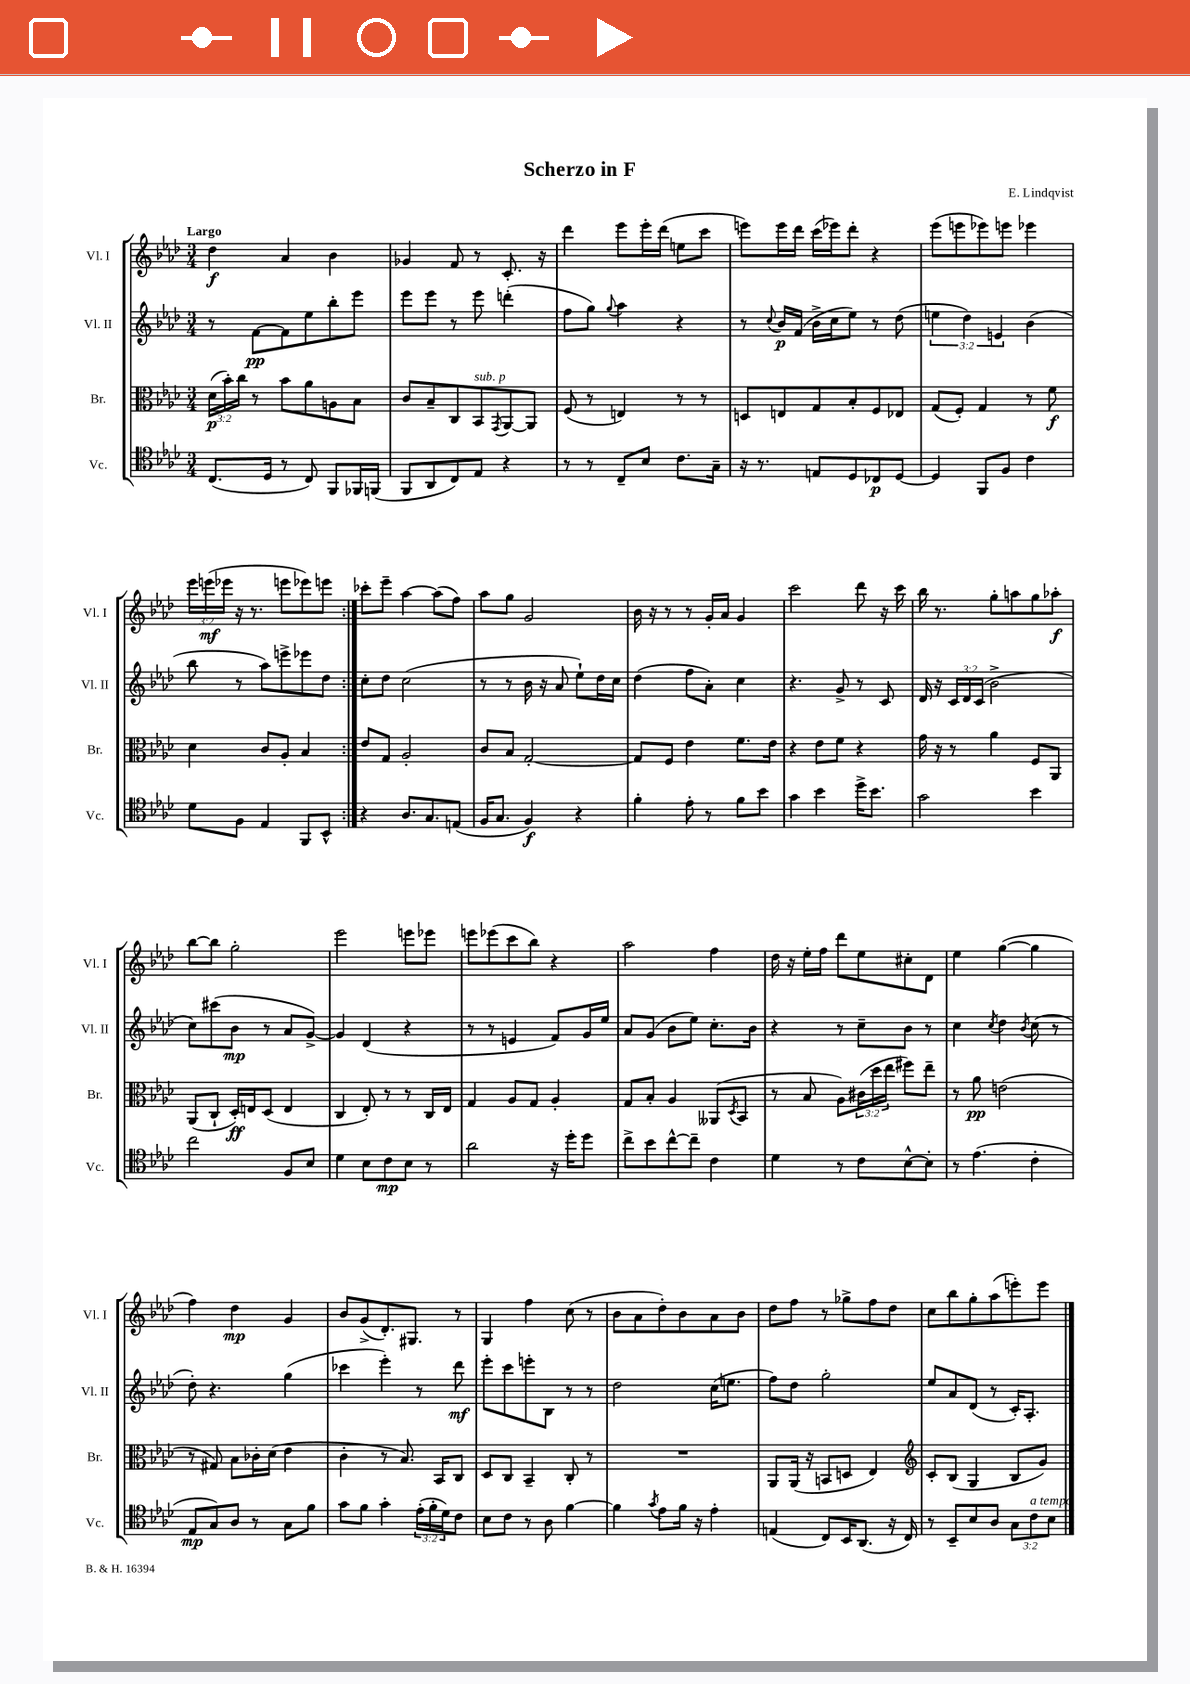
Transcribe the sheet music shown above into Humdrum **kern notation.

**kern	**kern	**kern	**kern
*staff4	*staff3	*staff2	*staff1
*clefC4	*clefC3	*clefG2	*clefG2
*k[b-e-a-d-]	*k[b-e-a-d-]	*k[b-e-a-d-]	*k[b-e-a-d-]
*M3/4	*M3/4	*M3/4	*M3/4
(8.C	(24d-	8r	4dd-
.	24b-')	.	.
.	24cc	.	.
.	8r	[8f	.
16D-	.	.	.
8r	8b-	8f]	4a-
8C)	8a-	8ee-	.
8FF	8A	8bb-'	4b-
16FF-	8B-	8eee-	.
(16FF	.	.	.
=	=	=	=
8FF	8c	8eee-	4g-
8AA-	8B-~	8eee-	.
8C)	8C	8r	8f
8E-	8BB-	8eee-	8r
.	8qGG	.	.
4r	[8AA-	(4ddd'	8.c'
.	8AA-]	.	.
.	.	.	16r
=	=	=	=
8r	(8F	8ff	4ddd-
8r	8r	8gg)	.
.	.	8qqgg	.
8C~	4E)	4aa-	8eee-
8B-	.	.	16eee-'
.	.	.	(16ddd-
8.c	8r	4r	8ee
.	8r	.	8ccc
16G~	.	.	.
=	=	=	=
16r	8D	8r	8eee)
8.r	.	.	.
.	.	8qqcc	.
.	8E	16b-	16eee
.	.	(16f	16ddd-
8E	8G	16b-^	(16ccc
.	.	16cc	16eee-)
8D-	8B-'	8ee-)	8ddd-'
8C-	8F	8r	4r
[8D-	8E-	(8dd-	.
=	=	=	=
4D-]	(8G	6ee	(8eee-
.	8F')	.	8eee
.	.	6dd-)	.
8FF	4G	.	8eee-)
.	.	6e	.
8F	.	.	8eee
4c	8r	(4b-	4eee-
.	8f	.	.
=	=	=	=
8d-	4d-	8bb-	24eee-
.	.	.	(24eee
.	.	.	24eee-
8F	.	8r	16r
.	.	.	8.r
4E-	8c	8aa-)	.
.	8A-'	8eee^	8eee
8FF	4B-	8eee-	8eee-)
8BB-^^	.	8dd-	8eee
=:|!	=:|!	=:|!	=:|!
4r	8e-	8cc'	8ccc-'
.	8G	8dd-	8eee-~
8.A-	2A-'	(2cc	[4aa-
8.G	.	.	.
.	.	.	(8aa-]
(8E	.	.	8ff)
=	=	=	=
16F	8c	8r	8aa-
8.G	.	.	.
.	8B-	8r	8gg
4F)	[2G'	16b-	2g
.	.	16r	.
.	.	8a-	.
4r	.	8ee-`)	.
.	.	16dd-	.
.	.	16cc	.
=	=	=	=
4f'	8G]	(4dd-	16b-
.	.	.	16r
.	8F	.	8r
8e-'	4e-	8ff	8r
8r	.	8a-')	16g'
.	.	.	16a-
8f	8.f	4cc	4g
8b-	.	.	.
.	16e-	.	.
=	=	=	=
4g	4r	4.r	2ccc
4b-	8e-	.	.
.	8f	8g^	.
16dd-^	4r	8r	8ddd-
8.b-	.	.	.
.	.	8c	16r
.	.	.	16ccc
=	=	=	=
2g	16g	16d-	16bb-
.	16r	16r	8.r
.	8r	24c	.
.	.	24d-	.
.	.	(24c	.
.	4a-	2b-^	8gg'
.	.	.	8aa
4b-	8F	.	8gg
.	8AA-	.	8aa-'
=	=	=	=
2cc	(8AA-	8cc)	[8bb-
.	8C`	(8ccc#	8bb-]
.	16D-')	8b-	2gg'
.	16E	.	.
.	(8D-	8r	.
8F	4E	8a-	.
8B-	.	[8g^)	.
=	=	=	=
4d-	4C	4g]	2eee-
8B-	8E-')	(4d-	.
8c	8r	.	.
8B-	8r	4r	8eee
8r	16C	.	8eee-
.	16E-	.	.
=	=	=	=
2a-	4G	8r	8eee
.	.	8r	(8eee-
.	8A-	4e	8ccc
.	8G	.	8bb-)
16r	4A-'	8f)	4r
16dd-'	.	.	.
8dd-	.	16g	.
.	.	16ee-	.
=	=	=	=
8cc^	8G	8a-	2aa-
8b-	8B-'	(8g	.
[8cc^^	4A-	8b-	.
8cc~]	.	8ee-)	.
4c	(8AA--	8.cc'	4ff
.	8qD-	.	.
.	8BB-	.	.
.	.	16b-	.
=	=	=	=
4d-	8r	4r	16dd-
.	.	.	16r
.	8B-	.	16ee-'
.	.	.	16ff
8r	8A-)	8r	8ddd-
8c	(24c#	8cc~	8ee-
.	24dd-	.	.
.	24ee-	.	.
[8B-^^	8ff#)	8b-	8cc#'
8B-']	8ee-~	8r	8d-
=	=	=	=
8r	8r	4cc	4ee-
(4.e-	8a-	.	.
.	.	8qcc	.
.	(2e	4dd-	([4gg
.	.	8qb-	.
4c'	.	(8cc	4gg]
.	.	8r	.
=	=	=	=
8E-	8r	8dd-')	4ff)
8G)	8G#)	4.r	.
8A-	8B-	.	4dd-
8r	16c-'	.	.
.	(16d-	.	.
8G	4e-	(4gg	4g
8f	.	.	.
=	=	=	=
8g	4c'	4ccc-	8b-
8f	.	.	(8g^
4g'	8r	4eee-')	8.d-')
.	8.B-)	.	.
.	.	.	8.G#
(24e-'	.	8r	.
24f'	.	.	.
.	16BB-	.	.
24d-)	.	.	.
8c	8C	8ddd-	8r
=	=	=	=
8B-	8D-	8eee-'	4G
8c	8C	8ccc	.
8r	4BB-~	8eee'	4ff
8A-	.	8B-	.
[4f	8C'	8r	(8cc
.	8r	8r	8r
=	=	=	=
4f]	2.r	2dd-	8b-
.	.	.	8a-
8qg	.	.	.
8e-	.	.	8dd-')
16f	.	.	8b-
16r	.	.	.
4e-'	.	(16cc	8a-
.	.	8.ee	.
.	.	.	8b-
=	=	=	=
(4E	8AA-	8ff)	8dd-
.	(16AA-	8dd-	8ff
.	16r	.	.
8C)	8BB	2gg'	8r
16BB-	8D	.	8gg-^
(8.AA-	.	.	.
.	4E-)	.	8ff
16r	.	.	8dd-
16C)	.	.	.
=	=	=	=
*	*clefG2	*	*
8r	8c'	8ee-	8cc
8BB-~	(8B-	8a-	8bb-
8B-	4G	(8d-	8gg'
8A-	.	8r	(8aa-
12G	8B-	16c')	8eee')
.	.	8.A-'	.
12c	.	.	.
.	8g)	.	8eee
12B-	.	.	.
==	==	==	==
*-	*-	*-	*-
